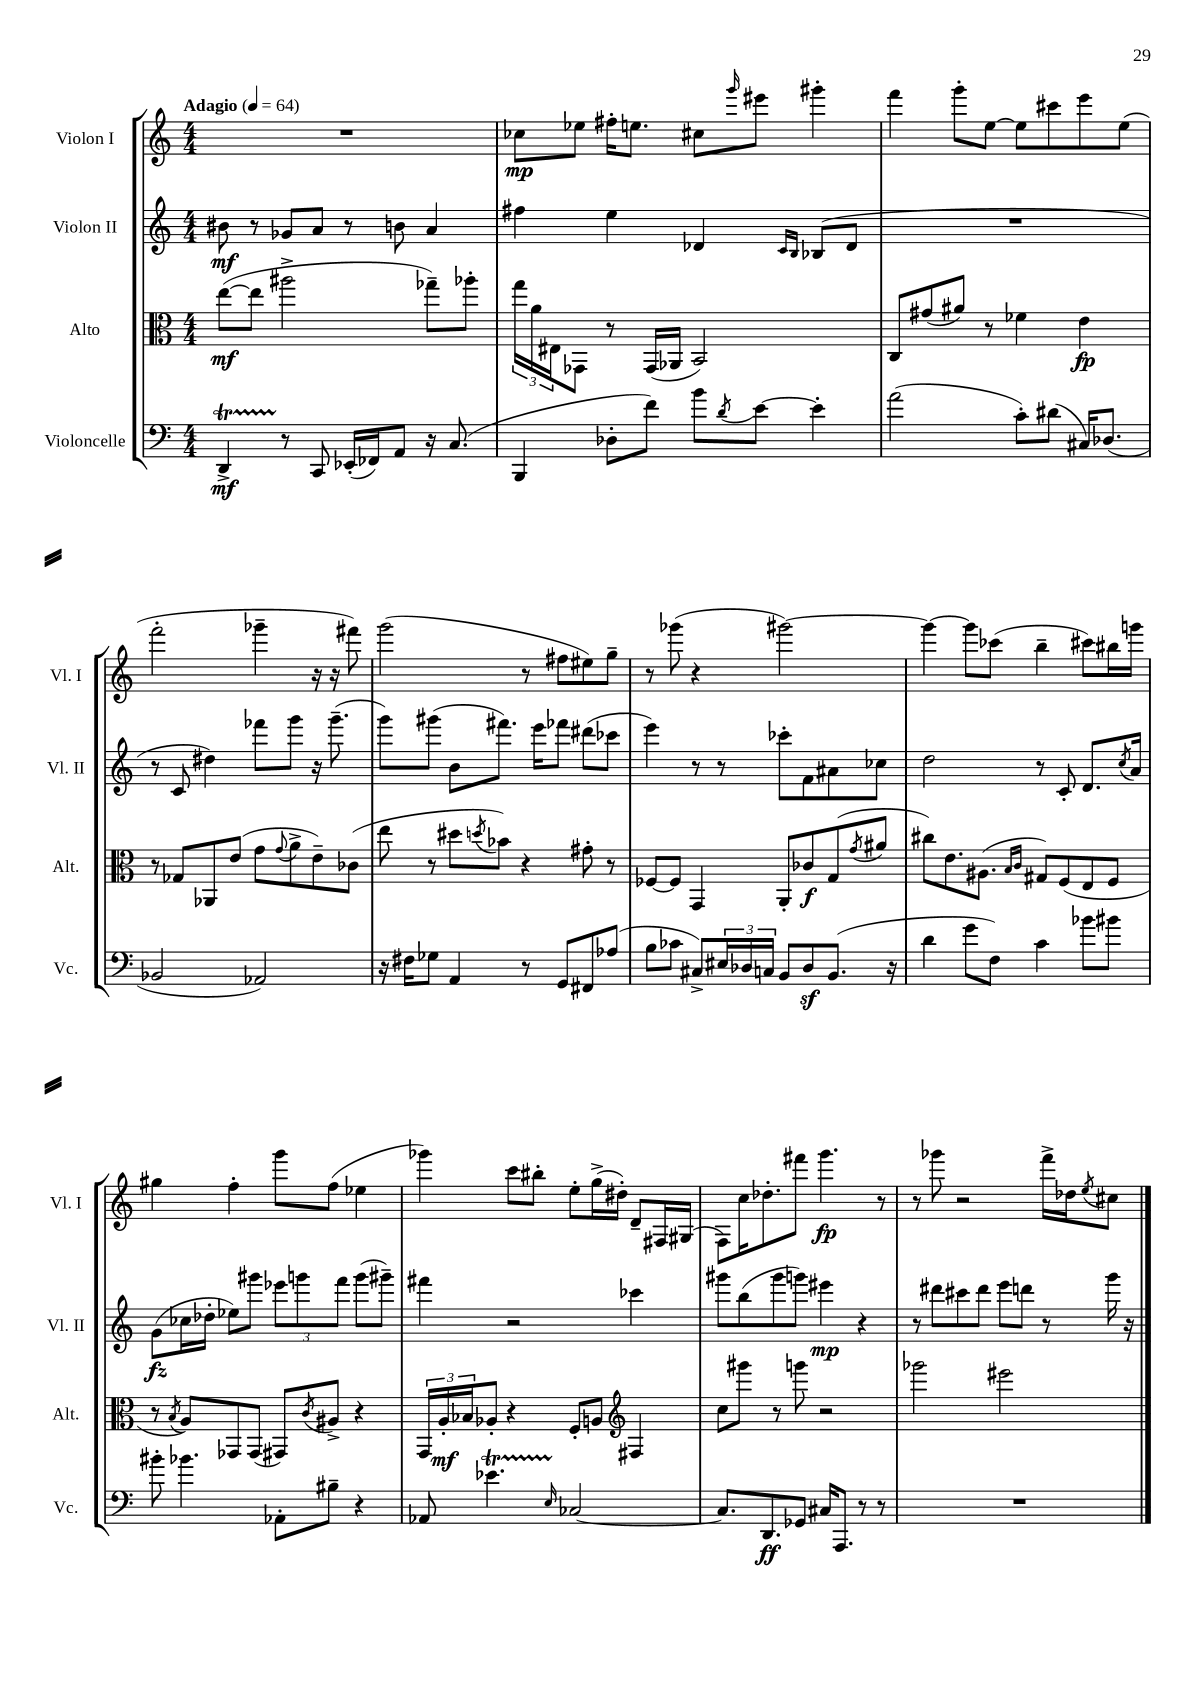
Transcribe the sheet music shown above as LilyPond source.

<<
\new StaffGroup <<
\new Staff = "s0" \with { instrumentName = "Violon I" shortInstrumentName = "Vl. I" } {
    \clef treble \key c \major \numericTimeSignature \time 4/4 \tempo "Adagio" 4 = 64
    R1 |
    ces''8\mp ees''8 fis''16-. e''8. cis''8 \grace { g'''16 } eis'''8 gis'''4-. |
    f'''4 g'''8-. e''8~ e''8 cis'''8 e'''8 e''8( |
    f'''2-. ges'''4-- r16 r16 fis'''8) |
    g'''2( r8 fis''8 eis''8) g''8-- |
    r8 ges'''8( r4 gis'''2~) |
    gis'''4~ gis'''8 ces'''8( b''4-- cis'''8) bis''16 g'''16 |
    gis''4 f''4-. g'''8 f''8( ees''4 |
    ges'''4) c'''8 bis''8-. e''8-. g''16->( dis''16-.) d'8-- fis16 gis16( |
    f8) c''16 des''8.-. fis'''8 g'''4.\fp r8 |
    r8 ges'''8 r2 f'''16-> des''16 \acciaccatura { e''8 } cis''8 \bar "|." |
}
\new Staff = "s1" \with { instrumentName = "Violon II" shortInstrumentName = "Vl. II" } {
    \clef treble \key c \major \numericTimeSignature \time 4/4
    bis'8\mf r8 ges'8 a'8 r8 b'8 a'4 |
    fis''4 e''4 des'4 \grace { c'16 b16 } bes8( des'8 |
    R1 |
    r8 c'8 dis''4) fes'''8 g'''8 r16 g'''8.--( |
    g'''8) gis'''8( b'8 fis'''8.) e'''16 fes'''8 dis'''8( ces'''8 |
    e'''4) r8 r8 ces'''8-. f'8 ais'8 ces''8 |
    d''2 r8 c'8-. d'8. \acciaccatura { c''8 } a'16 |
    g'8\fz( ces''16 des''16-. ees''8) gis'''8 \tuplet 3/2 { ees'''8 g'''8 f'''8 } g'''8( gis'''8--) |
    fis'''4 r2 ces'''4 |
    gis'''8 b''8( gis'''8 g'''8) eis'''4\mp r4 |
    r8 dis'''8 cis'''8 dis'''8 e'''8 d'''8 r8 g'''16 r16 \bar "|." |
}
\new Staff = "s2" \with { instrumentName = "Alto" shortInstrumentName = "Alt." } {
    \clef alto \key c \major \numericTimeSignature \time 4/4
    e''8~\mf( e''8 ais''2-> ges''8--) aes''8-. |
    \tuplet 3/2 { g''16 a'16 eis16 } ges,8 r8 ges,16( aes,16 b,2) |
    c8 gis'8( ais'8) r8 fes'4 e'4\fp |
    r8 ges8 aes,8 e'8( g'8 \appoggiatura { g'8 } a'8-> e'8--) ces'8( |
    e''8 r8 dis''8 \acciaccatura { d''8 } bes'8) r4 gis'8-. r8 |
    fes8~ fes8 g,4 a,8-. ces'8\f g8( \acciaccatura { g'8 } ais'8 |
    cis''8) e'8. ais8.( \grace { b16 c'16 } gis8) f8( e8 f8 |
    r8 \acciaccatura { b8 } a8) ges,8 ges,8( gis,8) \acciaccatura { c'8 } ais8-> r4 |
    \tuplet 3/2 { g,16 a16-.\mf bes16 } aes8-. r4 f8-. a8 \clef treble fis4 |
    c''8 gis'''8 r8 g'''8 r2 |
    ges'''2 eis'''2 \bar "|." |
}
\new Staff = "s3" \with { instrumentName = "Violoncelle" shortInstrumentName = "Vc." } {
    \clef bass \key c \major \numericTimeSignature \time 4/4
    d,4->\startTrillSpan\mf r8\stopTrillSpan c,8 ees,16-.( fes,16) a,8 r16 c8.( |
    b,,4 des8-. f'8) b'8 \acciaccatura { d'8 } e'8~ e'4-. |
    a'2( c'8-.) dis'8( cis16) des8.( |
    bes,2 aes,2) |
    r16 fis16 ges8 a,4 r8 g,8 fis,8 aes8( |
    b8 ces'8 cis8->) \tuplet 3/2 { eis16 des16 c16 } b,8 des8\sf b,8.( r16 |
    d'4 g'8 f8) c'4 bes'8 bis'8 |
    bis'8-. bes'4. aes,8-. bis8-- r4 |
    aes,8 ees'4.\startTrillSpan \grace { e16 } ces2~\stopTrillSpan |
    ces8. d,8.\ff ges,8 cis16 a,,8. r8 r8 |
    R1 \bar "|." |
}
>>
>>
\layout { \context { \Score \remove "Bar_number_engraver" } }
